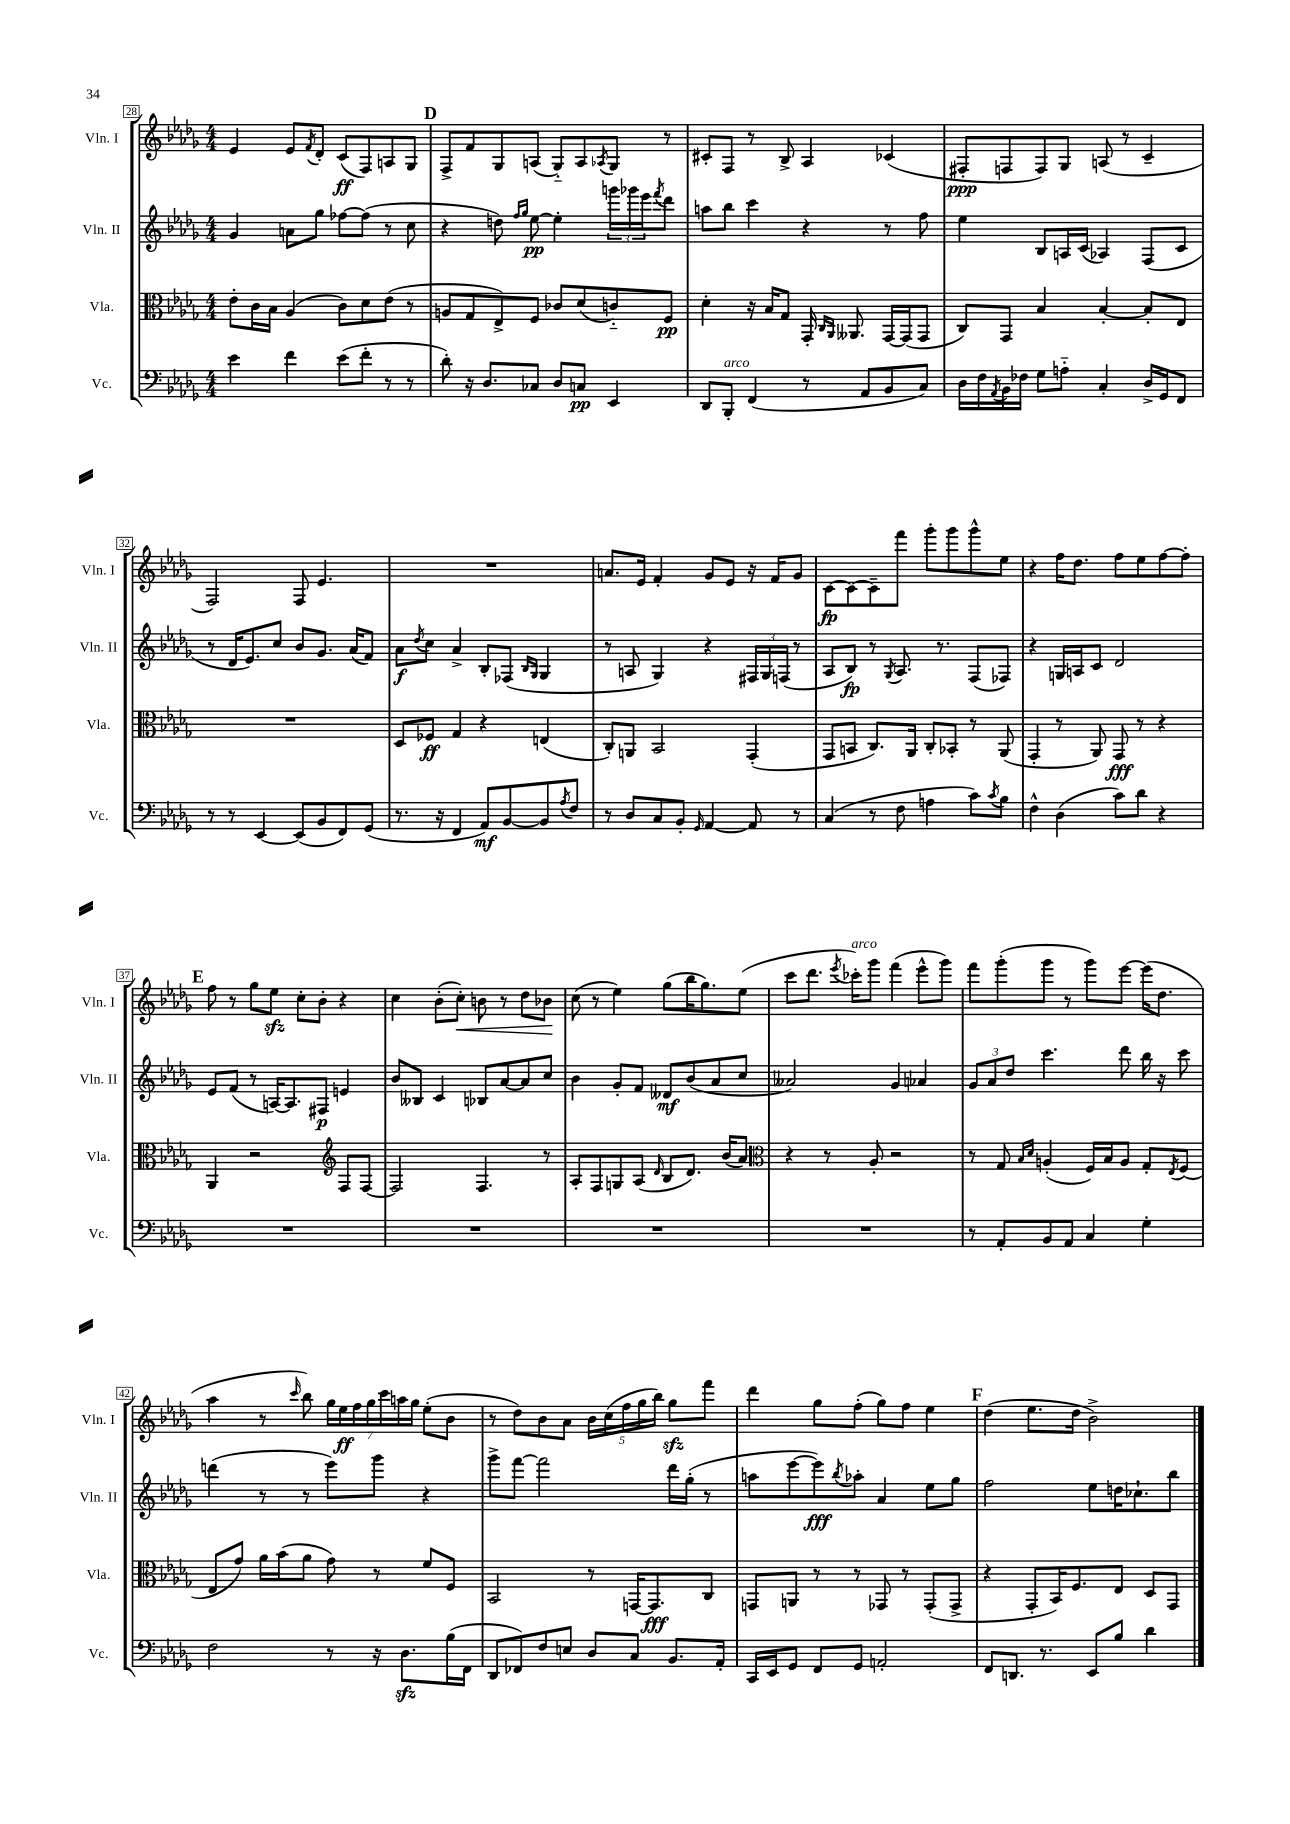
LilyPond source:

<<
\new StaffGroup <<
\new Staff = "s0" \with { instrumentName = "Vln. I" shortInstrumentName = "Vln. I" } {
    \clef treble \key des \major \numericTimeSignature \time 4/4
    ees'4 ees'8 \acciaccatura { f'8 } des'8-. c'8\ff( f8) a8 ges8 |
    \mark \markup { \bold "D" } f8-> f'8 ges8 a8( ges8-_) a8 \acciaccatura { aes8 } ges8 r8 |
    cis'8-. f8 r8 bes8-> aes4 ces'4( |
    fis8-.\ppp f8 f8) ges8 a8( r8 c'4-- |
    f2) f8 ees'4. |
    R1 |
    a'8. ees'16 f'4-. ges'8 ees'8 r16 f'16 ges'8 |
    c'8~\fp c'8~ c'8-- f'''8 ges'''8-. ges'''8 ges'''8-^ ees''8 |
    r4 f''16 des''8. f''8 ees''8 f''8~ f''8-. |
    \mark \markup { \bold "E" } f''8 r8 ges''8 ees''8\sfz c''8-. bes'8-. r4 |
    c''4 bes'8-.( c''8-.\<) b'8 r8 des''8 bes'8\! |
    c''8( r8 ees''4) ges''8( bes''16 ges''8.) ees''8( |
    c'''8 des'''8. \acciaccatura { ees'''8 } ces'''16-.^\markup { \italic "arco" }) ges'''8 f'''4( ees'''8-^ ges'''8) |
    f'''8 ges'''8-.( ges'''8 r8 ges'''8) ees'''8~ ees'''16( des''8. |
    aes''4 r8 \grace { c'''16 } bes''8) \tuplet 7/4 { ges''16 ees''16\ff f''16 ges''16 c'''16 a''16 ges''16 } ees''8-.( bes'8 |
    r8 des''8) bes'8 aes'8 \tuplet 5/4 { bes'16 c''16( f''16 ges''16 bes''16) } ges''8\sfz f'''8 |
    des'''4 ges''8 f''8-.( ges''8) f''8 ees''4 |
    \mark \markup { \bold "F" } des''4( ees''8. des''16 bes'2->) \bar "|." |
}
\new Staff = "s1" \with { instrumentName = "Vln. II" shortInstrumentName = "Vln. II" } {
    \clef treble \key des \major \numericTimeSignature \time 4/4
    ges'4 a'8 ges''8 fes''8~ fes''8( r8 c''8 |
    \mark \markup { \bold "D" } r4 d''8) \grace { f''16 ges''16 } ees''8~\pp ees''4-. \tuplet 3/2 { g'''16 ges'''16 ees'''16 } \acciaccatura { f'''8 } des'''8 |
    a''8 bes''8 c'''4 r4 r8 f''8 |
    ees''4 bes8 a16 c'16( aes4) f8( c'8 |
    r8 des'16 ees'8.) c''8 bes'8 ges'8. aes'16( f'8) |
    aes'8\f \acciaccatura { des''8 } c''8 aes'4-> bes8-. fes8( \grace { bes16 ges16 } ges4 |
    r8 a8 ges4) r4 \tuplet 3/2 { fis16 ges16 f16( } r8 |
    aes8 bes8\fp) r8 \acciaccatura { ges8 } aes8. r8. f8( fes8) |
    r4 g16 a16 c'8 des'2 |
    \mark \markup { \bold "E" } ees'8 f'8( r8 a16~) a8. fis8\p e'4 |
    bes'8 beses8 c'4 bes8 aes'8~ aes'8 c''8 |
    bes'4 ges'8-. f'8 deses'8\mf bes'8( aes'8 c''8 |
    aeses'2) ges'4 aes'4 |
    \tuplet 3/2 { ges'8 aes'8 des''8 } c'''4. des'''8 bes''16 r16 c'''8 |
    d'''4( r8 r8 ees'''8) ges'''8 r4 |
    ges'''8-> f'''8~ f'''2 des'''16 ges''16-.( r8 |
    a''8 ees'''8~ ees'''8\fff) \acciaccatura { bes''8 } aes''8-. aes'4 ees''8 ges''8 |
    \mark \markup { \bold "F" } f''2 ees''8 d''16 ces''8.-! bes''8 \bar "|." |
}
\new Staff = "s2" \with { instrumentName = "Vla." shortInstrumentName = "Vla." } {
    \clef alto \key des \major \numericTimeSignature \time 4/4
    ees'8-. c'16 bes16 aes4( c'8) des'8 ees'8( r8 |
    \mark \markup { \bold "D" } a8 ges8 ees8->) f8 ces'8 des'8( c'8-_) f8\pp |
    des'4-. r16 bes16 ges8 ges,16-. \grace { c16 aes,16 } aeses,8. ges,16~ ges,16( ges,8 |
    c8) ges,8 bes4 bes4~-. bes8-. ees8 |
    R1 |
    des8 fes8\ff ges4 r4 e4( |
    c8-.) a,8 bes,2 ges,4-.( |
    ges,8 b,8 c8.) aes,16 c8-. bes,8-. r8 aes,8( |
    ges,4-. r8 aes,8) ges,8\fff r8 r4 |
    \mark \markup { \bold "E" } aes,4 r2 \clef treble f8 f8~ |
    f2 f4. r8 |
    aes8-. f8 g8 aes8( \grace { des'16 } bes8 des'8.) bes'16( aes'8) |
    \clef alto r4 r8 aes8-. r2 |
    r8 ges8 \grace { bes16 des'16 } a4-.( f16) bes16 a8 ges8-. \acciaccatura { ees8 } f8( |
    ees8 ges'8) aes'16 bes'16( aes'8 ges'8) r8 f'8 f8 |
    bes,2 r8 g,16~ g,8.\fff c8 |
    g,8 a,8 r8 r8 ges,8 r8 ges,8-.( ges,8-> |
    \mark \markup { \bold "F" } r4 ges,8-. bes,16) f8. ees8 des8 ges,8 \bar "|." |
}
\new Staff = "s3" \with { instrumentName = "Vc." shortInstrumentName = "Vc." } {
    \clef bass \key des \major \numericTimeSignature \time 4/4
    ees'4 f'4 ees'8( f'8-. r8 r8 |
    \mark \markup { \bold "D" } des'8-.) r16 des8. ces8 des8 c8\pp ees,4 |
    des,8 bes,,8-.^\markup { \italic "arco" } f,4( r8 aes,8 bes,8 c8) |
    des16 f16 \acciaccatura { aes,8 } bes,16 fes16 ges8 a8-_ c4-. des16-> ges,16 f,8 |
    r8 r8 ees,4~ ees,8( bes,8 f,8) ges,8( |
    r8. r16 f,4 aes,8\mf) bes,8~ bes,8 \acciaccatura { aes8 } f8 |
    r8 des8 c8 bes,8-. \grace { ges,16 } aes,4~ aes,8 r8 |
    c4( r8 f8 a4 c'8) \acciaccatura { c'8 } bes8 |
    f4-^ des4( c'8) des'8 r4 |
    \mark \markup { \bold "E" } R1 |
    R1 |
    R1 |
    R1 |
    r8 aes,8-. bes,8 aes,8 c4 ges4-. |
    f2 r8 r16 des8.\sfz bes16( f,16 |
    des,8 fes,8) f8 e8 des8 c8 bes,8. aes,16-. |
    c,16 ees,16 ges,8 f,8 ges,8 a,2-. |
    \mark \markup { \bold "F" } f,8 d,8. r8. ees,8 bes8 des'4 \bar "|." |
}
>>
>>
\layout { \context { \Score currentBarNumber = #28 \override BarNumber.stencil = #(make-stencil-boxer 0.1 0.3 ly:text-interface::print) } }
